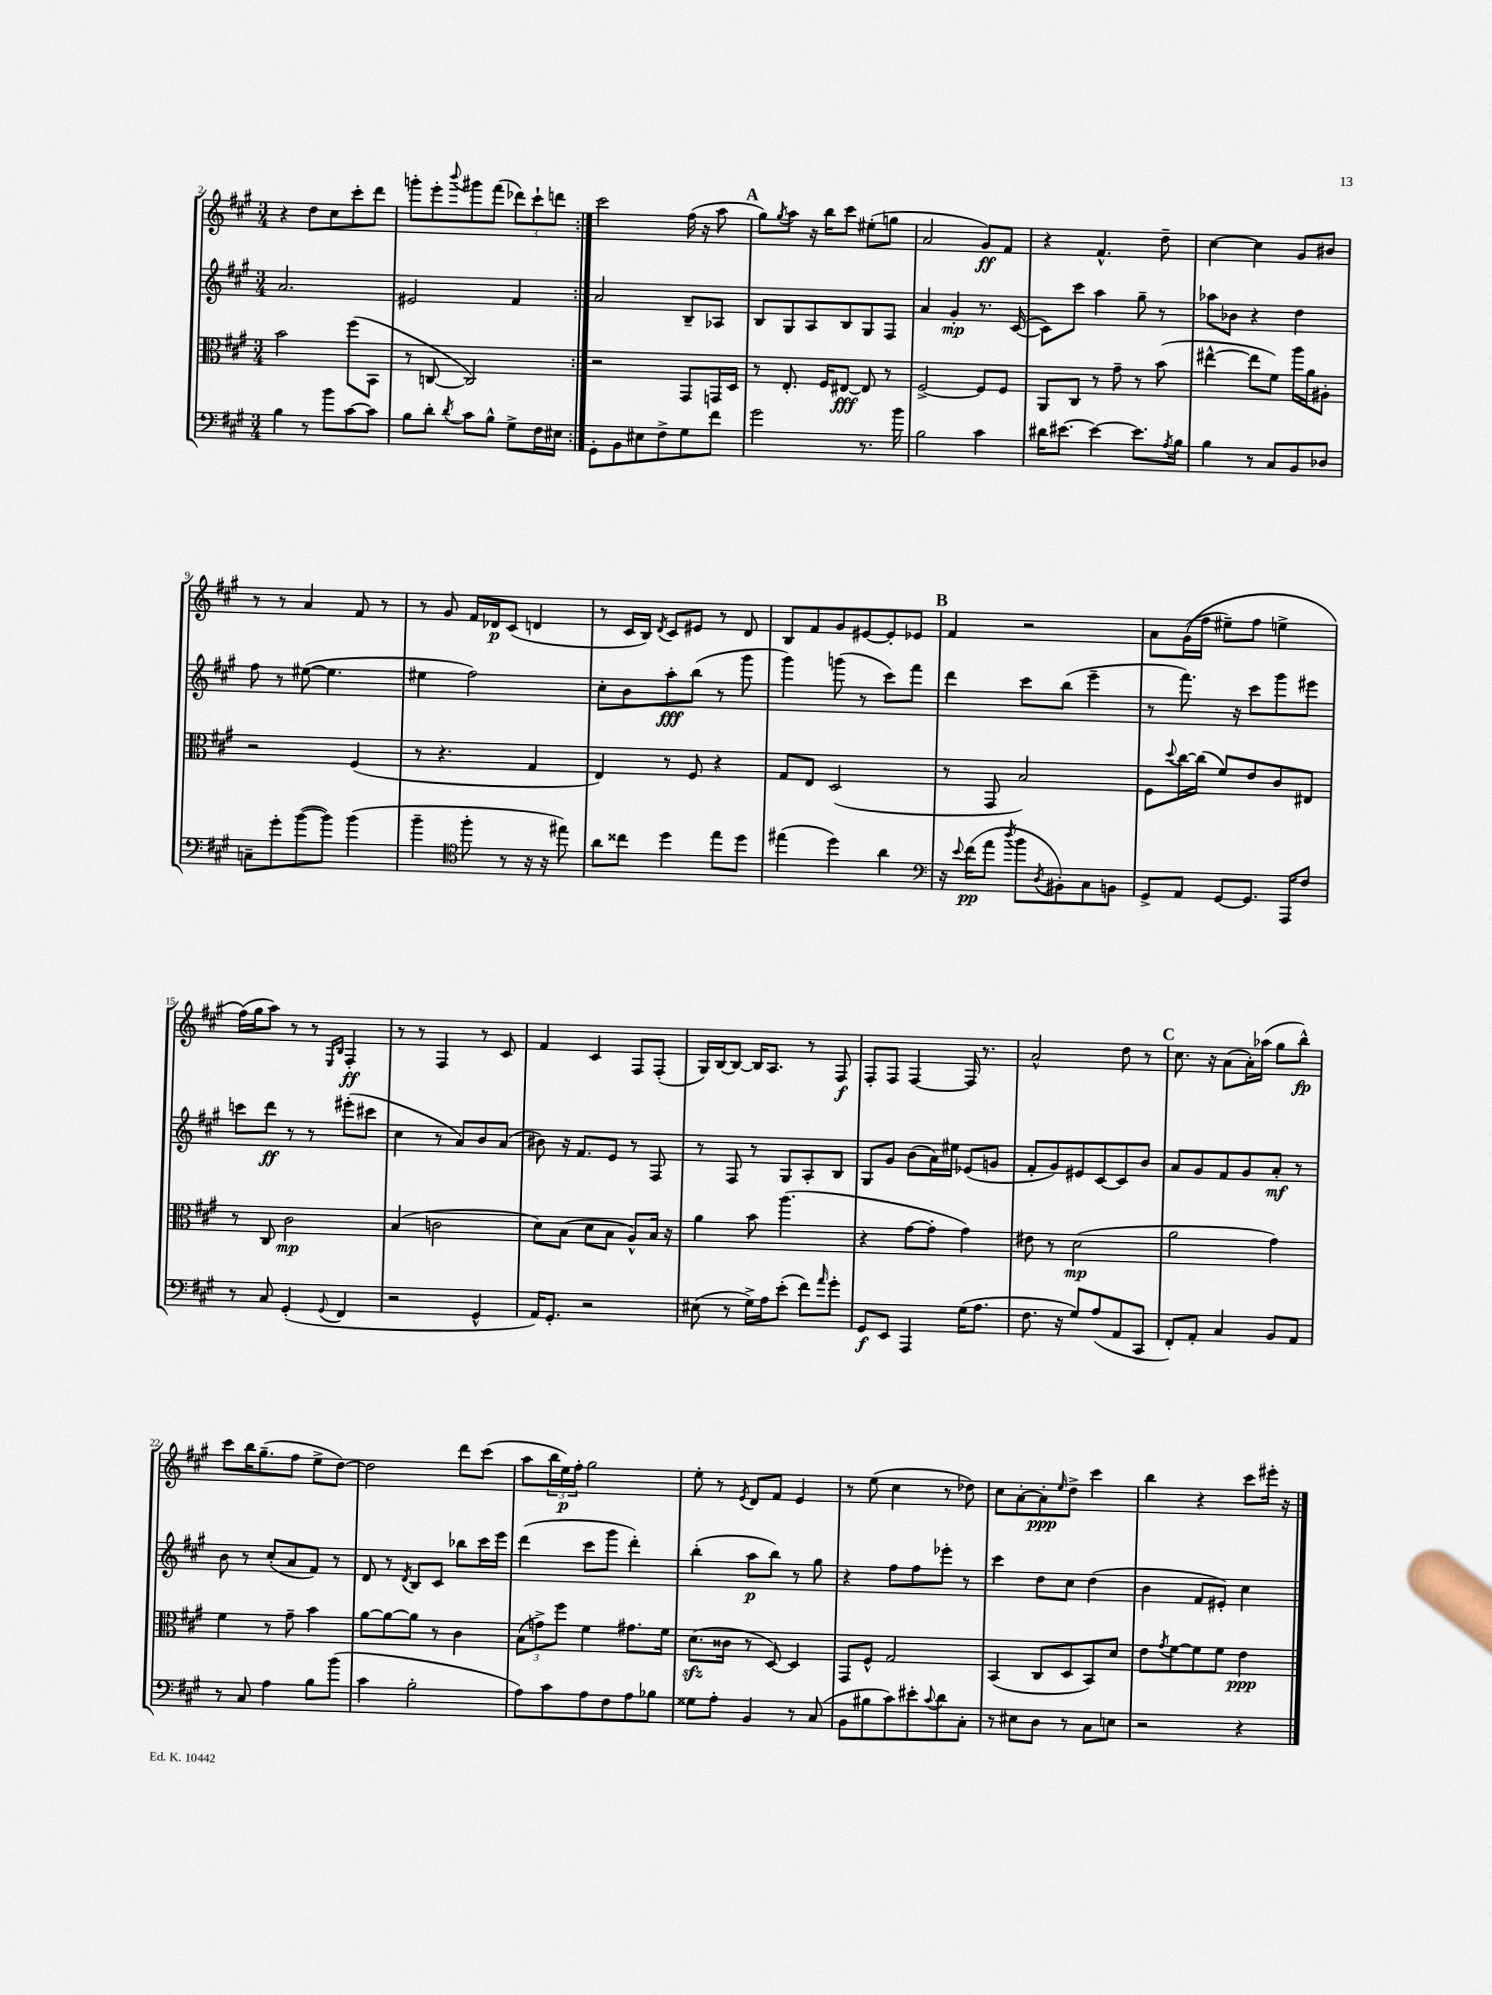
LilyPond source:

<<
\new StaffGroup <<
\new Staff = "s0" {
    \clef treble \key a \major \numericTimeSignature \time 3/4
    \repeat volta 2 { r4 d''8 cis''8 cis'''8-. d'''8 |
    g'''8-. e'''8-. \appoggiatura { b'''8 } gis'''8 fis'''8( \tuplet 3/2 { des'''8) cis'''8-! d'''8 } | }
    cis'''2 fis''16( r16 a''8 |
    \mark \markup { \bold "A" } gis''8) \acciaccatura { gis''8 } a''8 r16 b''16 cis'''8 eis''8-.( g''8 |
    a'2 gis'8\ff) fis'8 |
    r4 fis'4.-^ d''8-- |
    cis''4~ cis''4 gis'8 bis'8 |
    r8 r8 a'4 fis'8 r8 |
    r8 gis'8 fis'16 des'16\p cis'8( d'4 |
    r8 cis'16 b16) \acciaccatura { d'8 } cis'8 eis'8 r8 d'8 |
    b8 fis'8 gis'8 eis'8~ eis'8-. ees'8 |
    \mark \markup { \bold "B" } fis'4 r2 |
    a'8 gis'16(\( fis''16 eis''8--) fis''8 e''4-> |
    fis''16(\) gis''16 a''8) r8 r8 \grace { e16 b16 } fis4-.\ff |
    r8 r8 fis4 r8 cis'8 |
    fis'4 cis'4 fis8 fis8-.( |
    gis16) b16~ b8~ b16 a8. r8 fis8\f |
    fis8-. fis8 fis4~ fis16 r8. |
    a'2-^ d''8 r8 |
    \mark \markup { \bold "C" } cis''8. r16 a'8( a'16-.) aes''16( gis''8 b''8-^\fp) |
    cis'''8 b''16 gis''8.--( fis''8 e''8-> d''8~) |
    d''2 d'''8 cis'''8( |
    a''8 \tuplet 3/2 { b''16 e''16\p) fis''16-. } gis''2 |
    e''8-. r8 \acciaccatura { e'8 } d'8 fis'8 e'4 |
    r8 e''8( cis''4 r8 des''8) |
    cis''8 a'8~-. a'8-.\ppp \grace { e''16 } d''8-> cis'''4 |
    b''4 r4 cis'''8 eis'''16-. r16 \bar "|." |
}
\new Staff = "s1" {
    \clef treble \key a \major \numericTimeSignature \time 3/4
    \repeat volta 2 { a'2. |
    eis'2 fis'4 | }
    a'2 b8-- aes8 |
    \mark \markup { \bold "A" } b8 gis8 a8 b8 gis8 fis8 |
    a'4 gis'4-.\mp r8. cis'16~( |
    cis'8) cis'''8 a''4 gis''8-- r8 |
    aes''8 bes'8 r4 d''4 |
    fis''8 r8 eis''8~( eis''4. |
    eis''4 fis''2) |
    cis''8-. b'8 a''8-.\fff b''8( r8 gis'''8 |
    gis'''4) g'''8( r8 cis'''8) fis'''8 |
    \mark \markup { \bold "B" } d'''4 cis'''8 b''8( e'''4-- |
    r8 fis'''8.) r16 cis'''8 gis'''8 eis'''8 |
    c'''8 d'''8\ff r8 r8 eis'''8-.( cis'''8 |
    cis''4 r8 a'8) b'8 a'8( |
    bis'8) r16 fis'8. e'8 r8 fis8 |
    r8 fis8 r8 gis8 a8-. b8 |
    gis8 gis'8 b'8( a'16) eis''16 ees'8( g'8 |
    fis'8-. gis'8) eis'8 cis'8~ cis'8 b'8 |
    \mark \markup { \bold "C" } a'8 gis'8 fis'8 gis'8 a'8-.\mf r8 |
    b'8 r8 cis''8-.( a'8 fis'8) r8 |
    d'8 r8 \acciaccatura { d'8 } b8 cis'8 bes''8 cis'''16 e'''16 |
    d'''4( cis'''8 gis'''8 d'''4-.) |
    b''4-.( a''8\p b''8) r8 gis''8 |
    r4 fis''8 fis''8 ees'''8-. r8 |
    cis'''4 d''8 cis''8 d''4( |
    b'4 fis'8 eis'8-.) cis''4 \bar "|." |
}
\new Staff = "s2" {
    \clef alto \key a \major \numericTimeSignature \time 3/4
    \repeat volta 2 { b'2 fis''8( b,8 |
    r8 c8~ c2) | }
    r2 gis,8 g,16 d16 |
    \mark \markup { \bold "A" } r8 e8.-. fis16 eis8~\fff eis8 r8 |
    fis2~-> fis8 fis8 |
    a,8 cis8 r8 gis'8-- r8 b'8( |
    eis''4~-^ eis''8 fis'8) a''16 a'16 ais8-. |
    r2 fis4( |
    r8 r4. gis4 |
    e4) r8 fis8 r4 |
    gis8 e8 d2( |
    \mark \markup { \bold "B" } r8 gis,8 b2) |
    fis8 \appoggiatura { d''8 } cis''16~ cis''16( fis'8) e'8 cis'8 eis8 |
    r8 cis8 cis'2\mp |
    b4( c'2 |
    d'8) b8( d'8 b8 a8-^) b16 r16 |
    a'4 b'8 a''4.( |
    r4 gis'8~ gis'8-. gis'4) |
    eis'8 r8 d'2\mp( |
    \mark \markup { \bold "C" } a'2 gis'4) |
    fis'4 r8 gis'8-- b'4 |
    a'8~ a'8~ a'8 r8 cis'4 |
    \tuplet 3/2 { b8( g'8->) fis''8 } fis'4 gis'8. fis'16 |
    d'8.\sfz( cisis'16 r8 d8~) d4 |
    gis,8 fis8-^ gis2 |
    b,4( cis8 d8 b,8) d'8 |
    e'8 \acciaccatura { gis'8 } fis'8~ fis'8 fis'8 e'4\ppp \bar "|." |
}
\new Staff = "s3" {
    \clef bass \key a \major \numericTimeSignature \time 3/4
    \repeat volta 2 { b4 r8 b'8 cis'8~ cis'8 |
    b8 d'8-. \acciaccatura { d'8 } cis'8 b8-^ gis8-> fis16 eis16 | }
    gis,8-. b,8 eis8 fis8-> gis8 fis'8 |
    \mark \markup { \bold "A" } gis'2 r8. b'16 |
    b2 cis'4 |
    dis'16 eis'8.~ eis'4~ eis'8. \acciaccatura { a8 } b16 |
    b4 r8 cis8 b,8 des8 |
    c8-- gis'8-. b'8~( b'8) b'4( |
    b'4-- \clef tenor fis''8-. r8 r16 r16 eis''8) |
    a'8 cisis''8 d''4 e''8 d''8 |
    eis''4( d''4) a'4 |
    \mark \markup { \bold "B" } \clef bass r16 \appoggiatura { e'8 } fis'16\pp( a'8 \acciaccatura { d''8 } b'8 \acciaccatura { d8 } bis,8-.) cis8 b,8 |
    gis,8-> a,8 gis,8~ gis,8. a,,16 fis8 |
    r8 cis8 gis,4-.( \appoggiatura { gis,8 } fis,4 |
    r2 gis,4-^ |
    a,16) gis,8.-. r2 |
    eis8( r8 gis16->) a16 e'8-.( fis'8) \grace { a'16 } gis'8-. |
    gis,8\f e,8 a,,4 gis16( a8. |
    fis8. r16 gis8) a8( a,8 cis,8 |
    \mark \markup { \bold "C" } fis,8-.) a,8-. cis4 b,8 a,8 |
    r8 cis8 a4 b8 b'8( |
    cis'4 b2-. |
    a8) cis'8 a8 fis8 a8 bes8 |
    gisis8 a8-. b,4 r8 cis8( |
    b,8 bis8 cis'8) eis'8-. \appoggiatura { cis'8 } d'8 cis8-. |
    r8 eis8 d8 r8 cis8 e8 |
    r2 r4 \bar "|." |
}
>>
>>
\layout { \context { \Score currentBarNumber = #2 } }
